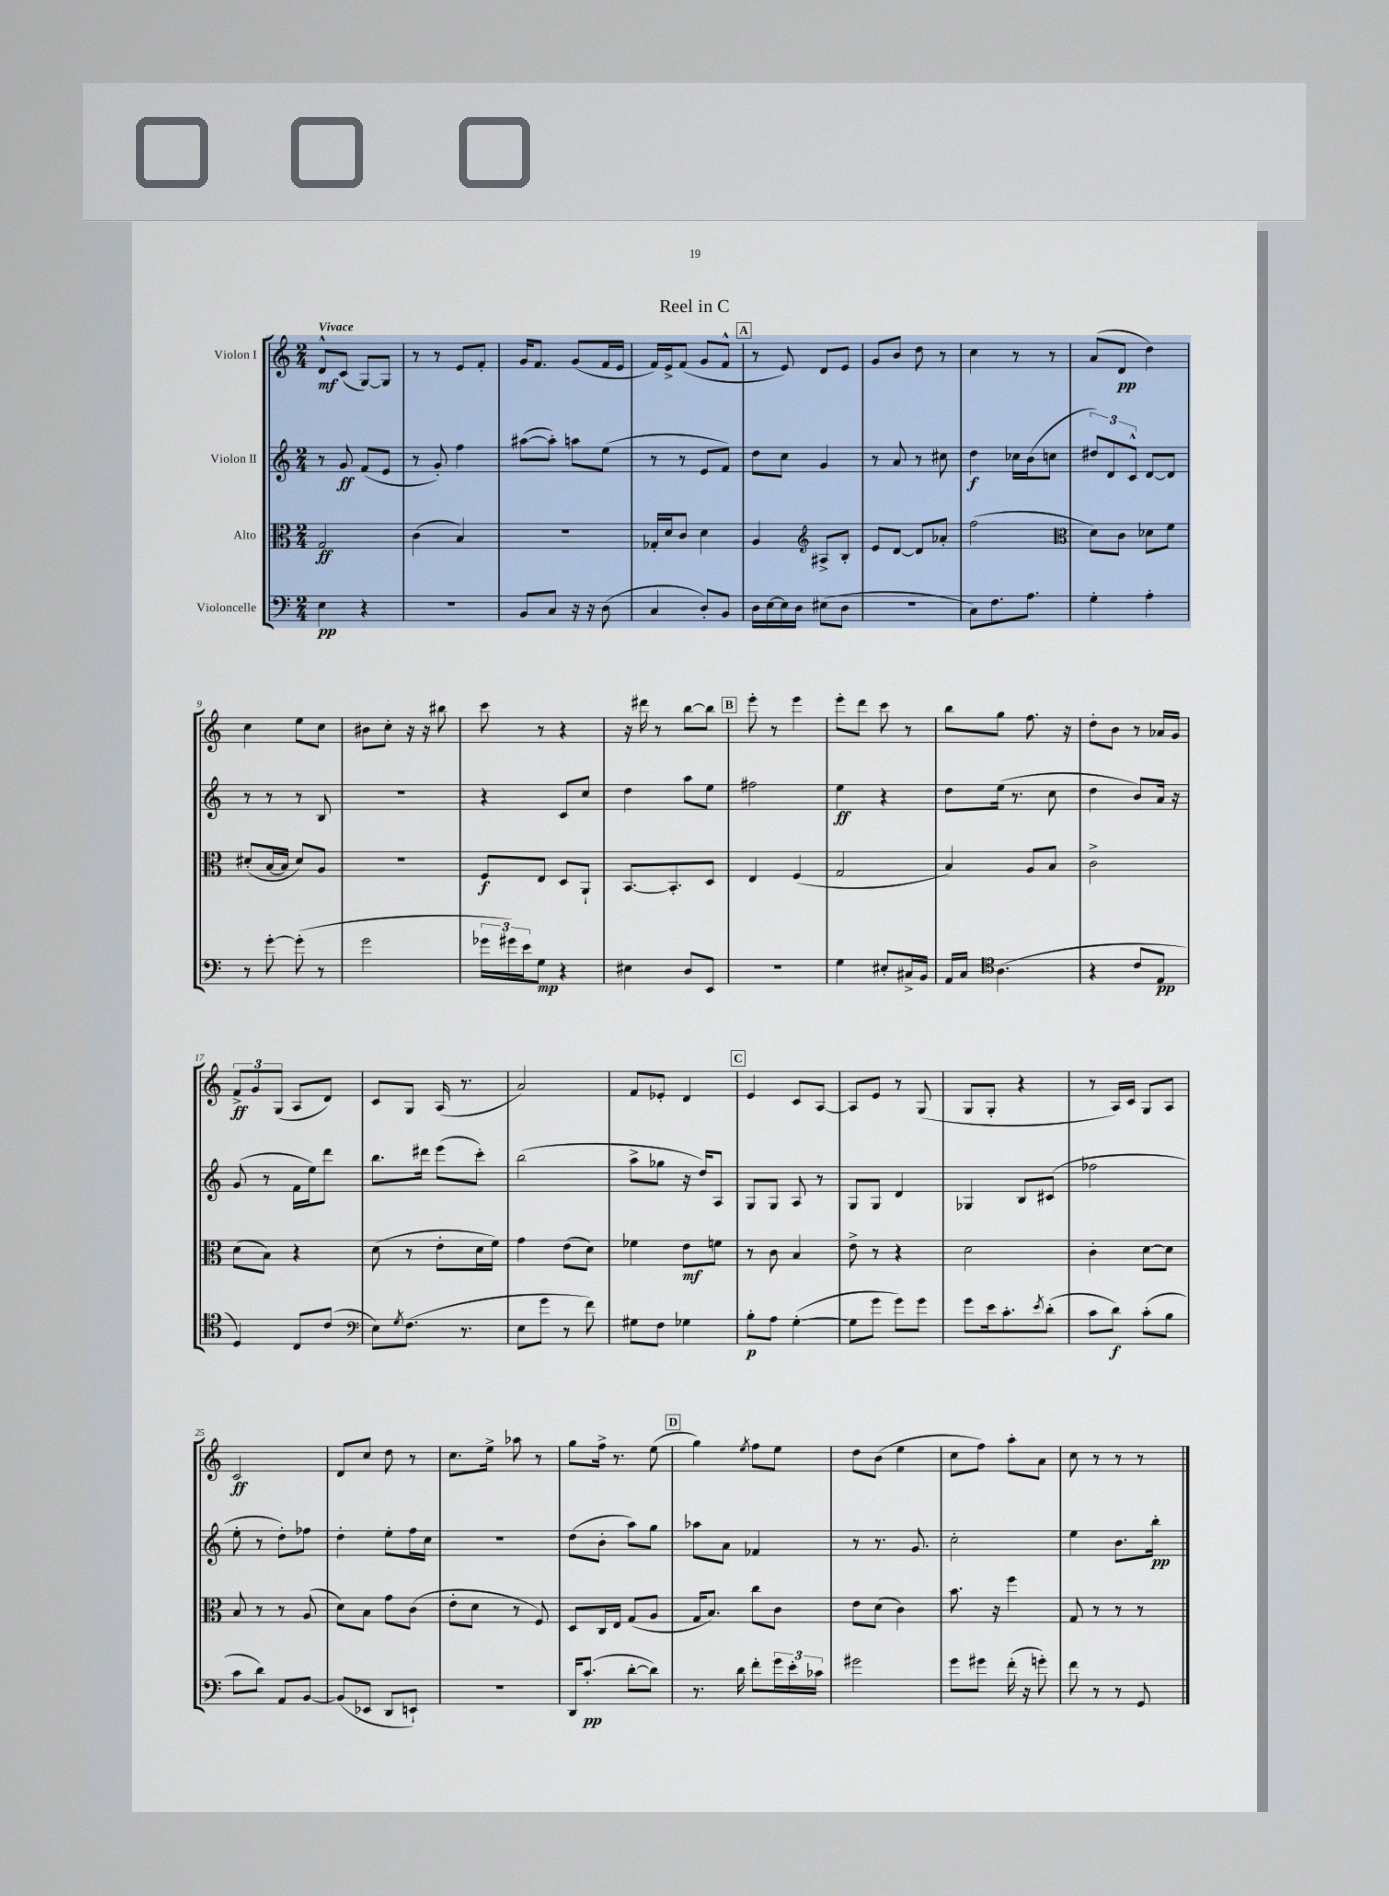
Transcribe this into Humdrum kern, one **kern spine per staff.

**kern	**kern	**kern	**kern
*staff4	*staff3	*staff2	*staff1
*clefF4	*clefC3	*clefG2	*clefG2
*k[]	*k[]	*k[]	*k[]
*M2/4	*M2/4	*M2/4	*M2/4
4E\	2G/	8r	8d^^/L
.	.	8g/	(8c/J
4r	.	(8f/L	[8G/L)
.	.	8e/J	8G/]J
=	=	=	=
2r	(4c\	8r	8r
.	.	8g'/)	8r
.	4B/)	4ff\	8e/L
.	.	.	8f'/J
=	=	=	=
8BB/L	2r	([8aa#\L	16g/LK
.	.	.	8.f/J
8C/J	.	8aa#'\]J)	.
16r	.	8aa\L	(8g/L
16r	.	.	.
(8D\	.	(8ee\J	16f/L
.	.	.	16e/JJ
=	=	=	=
4C/	16G-'/LL	8r	16f/LL)
.	16d/J	.	16e^/J
.	8c/J	8r	(8f/J
8D'/L)	4d\	8e/L	8g/L
8BB/J	.	8f/J)	8f^^/J
=	=	=	=
16D\LL	4A/	8dd\L	8r
[16E\	.	.	.
16E\]	.	8cc\J	8e/)
16D\JJ	.	.	.
*	*clefG2	*	*
(8E#\L	8A#^/L	4g/	8d/L
8D\J	8B'/J	.	8e/J
=	=	=	=
2r	8e/L	8r	8g/L
.	[8d/J	8a/	8b/J
.	8d/]L	8r	8dd\
.	8a-'/J	8cc#\	8r
=	=	=	=
8C\L)	(2ff\	4dd\	4cc\
8.F\	.	.	.
.	.	16cc-\LL	8r
8.A\J	.	(16b\J	.
.	.	8cc\J	8r
=	=	=	=
*	*clefC3	*	*
4G'\	8d\L)	12dd#/L)	(8a/L
.	.	12d/	.
.	8c\J	.	8d/J
.	.	12c^^/J	.
4A'\	8d-\L	[8d/L	4dd\)
.	8f\J	8d/]J	.
=	=	=	=
8r	(8d#'/L	8r	4cc\
[8g'\	[16B/L	8r	.
.	16B/]JJ	.	.
(8g'\]	8d#/L)	8r	8ee\L
8r	8A/J	8B/	8cc\J
=	=	=	=
2g\	2r	2r	8b#\L
.	.	.	8cc'\J
.	.	.	16r
.	.	.	16r
.	.	.	8bb#\
=	=	=	=
24g-\LL	8F/L	4r	8ccc\
24g#\)	.	.	.
24e\J	.	.	.
8G\J	8E/J	.	8r
4r	8D/L	8c/L	4r
.	8AA`/J	8cc/J	.
=	=	=	=
4E#\	[8.BB/L	4dd\	16r
.	.	.	16ddd#\
.	.	.	8r
.	8.BB'/]	.	.
8D/L	.	8aa\L	[8bb\L
8EE/J	8D/J	8ee\J	8bb\]J
=	=	=	=
2r	4E/	2ff#\	8eee'\
.	.	.	8r
.	(4F/	.	4eee\
=	=	=	=
4G\	2G/	4ee\	8eee'\L
.	.	.	8ddd\J
8E#'/L	.	4r	8ccc\
16C#^/L	.	.	8r
16BB/JJ	.	.	.
=	=	=	=
16AA/LL	4B/)	8dd\L	8bb\L
16C/JJ	.	.	.
*clefC4	*	*	*
(4.A\	.	(16ee\Jk	8gg\J
.	.	8.r	.
.	8A/L	.	8.ff\
.	8B/J	8cc\	.
.	.	.	16r
=	=	=	=
4r	2c^\	4dd\	8dd'\L
.	.	.	8b\J
8c/L	.	8b/L)	8r
8E/J	.	16a/Jk	16a-/LL
.	.	16r	16g/JJ
=	=	=	=
4D/)	(8d\L	(8g/	12f^/L
.	.	.	12g/
.	8B\J)	8r	.
.	.	.	(12G/J
8C/L	4r	16f\LL	8A/L
.	.	16ee\J)	.
(8c/J	.	8ddd\J	8d/J)
=	=	=	=
*clefF4	*	*	*
8E\L)	(8d\	8.bb\L	8c/L
8qG/	.	.	.
(8.F\J	8r	.	8G/J
.	.	16ddd#\Jk	.
.	8e'\L	(8eee\L	(16A/
8.r	.	.	8.r
.	16d\L	8ccc'\J)	.
.	16f\JJ)	.	.
=	=	=	=
8E\L	4g\	(2bb\	2a/)
8g\J	.	.	.
8r	(8e\L	.	.
8f\)	8d\J)	.	.
=	=	=	=
8G#\L	4f-\	8aa^\L	8f/L
8F\J	.	8gg-\J	8e-'/J
4G-\	8e\L	16r	4d/
.	.	16dd/LK)	.
.	8f\J	8A/J	.
=	=	=	=
8B'\L	8r	8G/L	4e/
8A\J	8c\	8G/J	.
([4G'\	4B/	8A/	8c/L
.	.	8r	[8A/J
=	=	=	=
8G\]L	8e^\	8G/L	8A/]L
8g\J	8r	8G/J	8e/J
8g\L)	4r	4d/	8r
8g\J	.	.	(8G/
=	=	=	=
8g\L	2d\	4G-/	8G/L
16e\k	.	.	8G'/J
8.c'\	.	.	.
.	.	8B/L	4r
8qe/	.	.	.
(8d'\J	.	(8c#/J	.
=	=	=	=
8c\L	4c'\	2ff-\	8r
8d\J)	.	.	16A/LL)
.	.	.	16c/JJ
(8c'\L	[8d\L	.	8G/L
8B\J	8d\]J	.	8A/J
=	=	=	=
8c\L	8B/	8ee'\	2c/
8d\J)	8r	8r	.
8AA/L	8r	8dd'\L)	.
[8BB/J	(8A/	8ff-\J	.
=	=	=	=
(8BB/]L	8d\L)	4dd'\	8d/L
8EE-/J	8B\J	.	8cc/J
8DD/L	8g\L	8ee'\L	8dd\
8EE`/J)	(8c\J	16ff\L	8r
.	.	16cc\JJ	.
=	=	=	=
2r	8e'\L	2r	8.cc\L
.	8d\J	.	.
.	.	.	16ee^\Jk
.	8r	.	8aa-\
.	8F/)	.	8r
=	=	=	=
16DD/LK	8D/L	(8dd\L	8gg\L
(8.c'/J	.	.	.
.	16C/L	8b'\J	16ff^\Jk
.	16E/JJ	.	8.r
[8d'\L	(8G/L	8aa\L)	.
8d\]J)	8A/J	8gg\J	(8ee\
=	=	=	=
8.r	16G/LK	8aa-\L	4gg\)
.	8.B/J)	.	.
.	.	8a\J	.
16d\	.	.	.
.	.	.	8qee/
8f'\L	8cc\L	4f-/	8ff\L
24g\L	8c\J	.	8ee\J
24e'\	.	.	.
24c-\JJ	.	.	.
=	=	=	=
2g#\	8e\L	8r	8dd\L
.	(8d\J	8.r	(8b\J
.	4c\)	.	4ee\
.	.	8.g/	.
=	=	=	=
8g\L	8.b\	2cc'\	8cc\L
8g#\J	.	.	8ff\J)
.	16r	.	.
(16f'\	4ff\	.	8aa'\L
16r	.	.	.
8g'\)	.	.	8a\J
=	=	=	=
8f\	8G/	4ee\	8cc\
8r	8r	.	8r
8r	8r	8.b\L	8r
8GG/	8r	.	8r
.	.	16bb'\Jk	.
==	==	==	==
*-	*-	*-	*-
